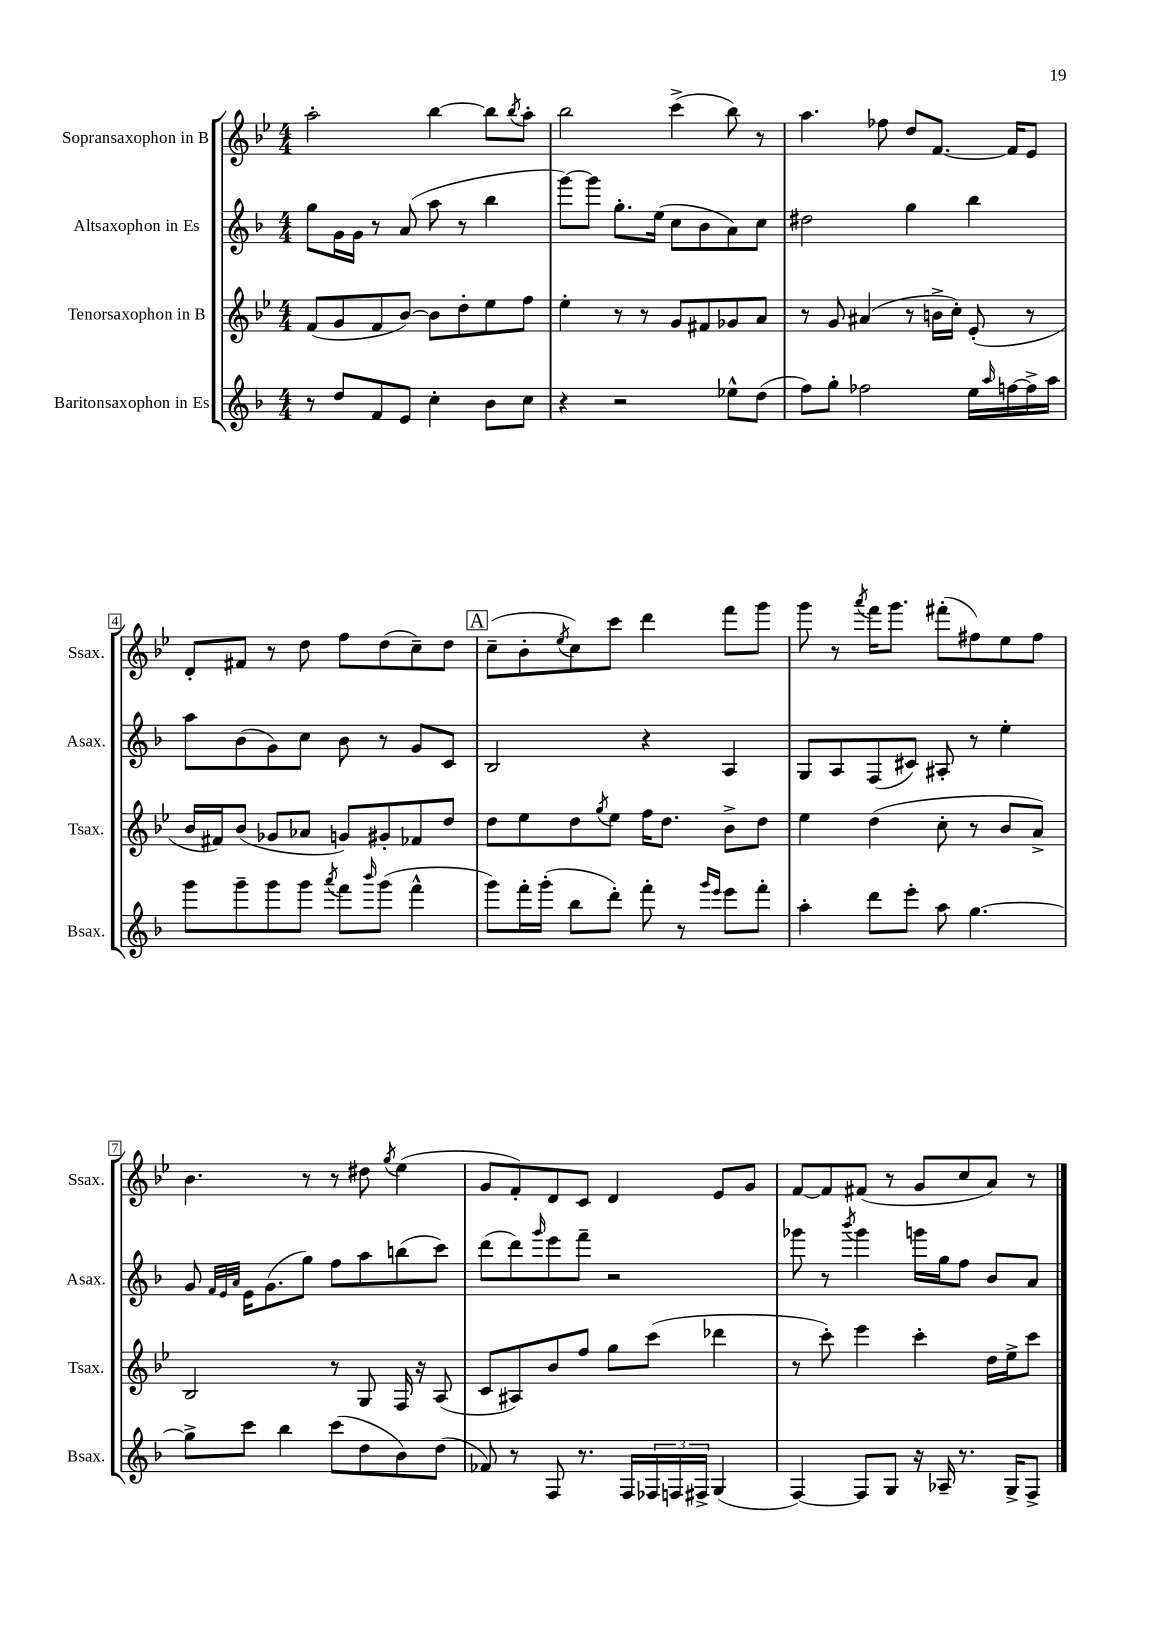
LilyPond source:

<<
\new StaffGroup <<
\new Staff = "s0" \with { instrumentName = "Sopransaxophon in B" shortInstrumentName = "Ssax." } {
    \clef treble \key bes \major \numericTimeSignature \time 4/4
    a''2-. bes''4~ bes''8 \acciaccatura { bes''8 } a''8-. |
    bes''2 c'''4->( bes''8) r8 |
    a''4. fes''8 d''8 f'8.~ f'16 ees'8 |
    d'8-. fis'8 r8 d''8 f''8 d''8( c''8--) d''8 |
    \mark \markup { \box "A" } c''8--( bes'8-. \acciaccatura { ees''8 } c''8) c'''8 d'''4 f'''8 g'''8 |
    g'''8 r8 \acciaccatura { a'''8 } f'''16 g'''8. fis'''8-.( fis''8) ees''8 fis''8 |
    bes'4. r8 r8 dis''8 \acciaccatura { g''8 } ees''4( |
    g'8 f'8-.) d'8 c'8 d'4 ees'8 g'8 |
    f'8~ f'8 fis'8( r8 g'8 c''8 a'8) r8 \bar "|." |
}
\new Staff = "s1" \with { instrumentName = "Altsaxophon in Es" shortInstrumentName = "Asax." } {
    \clef treble \key f \major \numericTimeSignature \time 4/4
    g''8 g'16 g'16 r8 a'8( a''8 r8 bes''4 |
    g'''8~) g'''8 g''8.-. e''16( c''8 bes'8 a'8) c''8 |
    dis''2 g''4 bes''4 |
    a''8 bes'8( g'8) c''8 bes'8 r8 g'8 c'8 |
    \mark \markup { \box "A" } bes2 r4 a4 |
    g8 a8 f8( cis'8) ais8-. r8 e''4-. |
    g'8 \grace { f'32 e'32 a'32 } e'16 g'8.( g''8) f''8 a''8 b''8( c'''8) |
    d'''8( d'''8) \grace { g'''16 } e'''8 f'''8-- r2 |
    ges'''8 r8 \acciaccatura { bes'''8 } ges'''4 g'''16 g''16 f''8 bes'8 a'8 \bar "|." |
}
\new Staff = "s2" \with { instrumentName = "Tenorsaxophon in B" shortInstrumentName = "Tsax." } {
    \clef treble \key bes \major \numericTimeSignature \time 4/4
    f'8( g'8 f'8 bes'8~) bes'8 d''8-. ees''8 f''8 |
    ees''4-. r8 r8 g'8 fis'8 ges'8 a'8 |
    r8 g'8 ais'4( r8 b'16-> c''16-.) ees'8-.( r8 |
    bes'16 fis'16) bes'8( ges'8 aes'8 g'8) gis'8-. fes'8 d''8 |
    \mark \markup { \box "A" } d''8 ees''8 d''8 \acciaccatura { g''8 } ees''8 f''16 d''8. bes'8-> d''8 |
    ees''4 d''4( c''8-. r8 bes'8 a'8->) |
    bes2 r8 g8 f16 r16 a8( |
    c'8 ais8) bes'8 f''8 g''8 c'''8( des'''4 |
    r8 c'''8-.) ees'''4 c'''4-. d''16 ees''16-> c'''8 \bar "|." |
}
\new Staff = "s3" \with { instrumentName = "Baritonsaxophon in Es" shortInstrumentName = "Bsax." } {
    \clef treble \key f \major \numericTimeSignature \time 4/4
    r8 d''8 f'8 e'8 c''4-. bes'8 c''8 |
    r4 r2 ees''8-^ d''8( |
    f''8) g''8-. fes''2 e''16 \grace { a''16 } f''16~ f''16-> a''16 |
    g'''8 g'''8-- g'''8 g'''8 \acciaccatura { a'''8 } f'''8 \grace { bes'''16 } g'''8( f'''4-^ |
    \mark \markup { \box "A" } g'''8) f'''16-. g'''16-.( bes''8 d'''8-.) f'''8-. r8 \grace { g'''16 e'''16 } e'''8 f'''8-. |
    a''4-. d'''8 e'''8-. a''8 g''4.~ |
    g''8-> c'''8 bes''4 c'''8( d''8 bes'8) d''8( |
    fes'8) r8 f8 r8. f16 \tuplet 3/2 { fes16 f16 fis16-> } g4( |
    f4~) f8 g8 r16 aes16-- r8. g16-> f8-> \bar "|." |
}
>>
>>
\layout { \context { \Score \override BarNumber.stencil = #(make-stencil-boxer 0.1 0.3 ly:text-interface::print) } }
